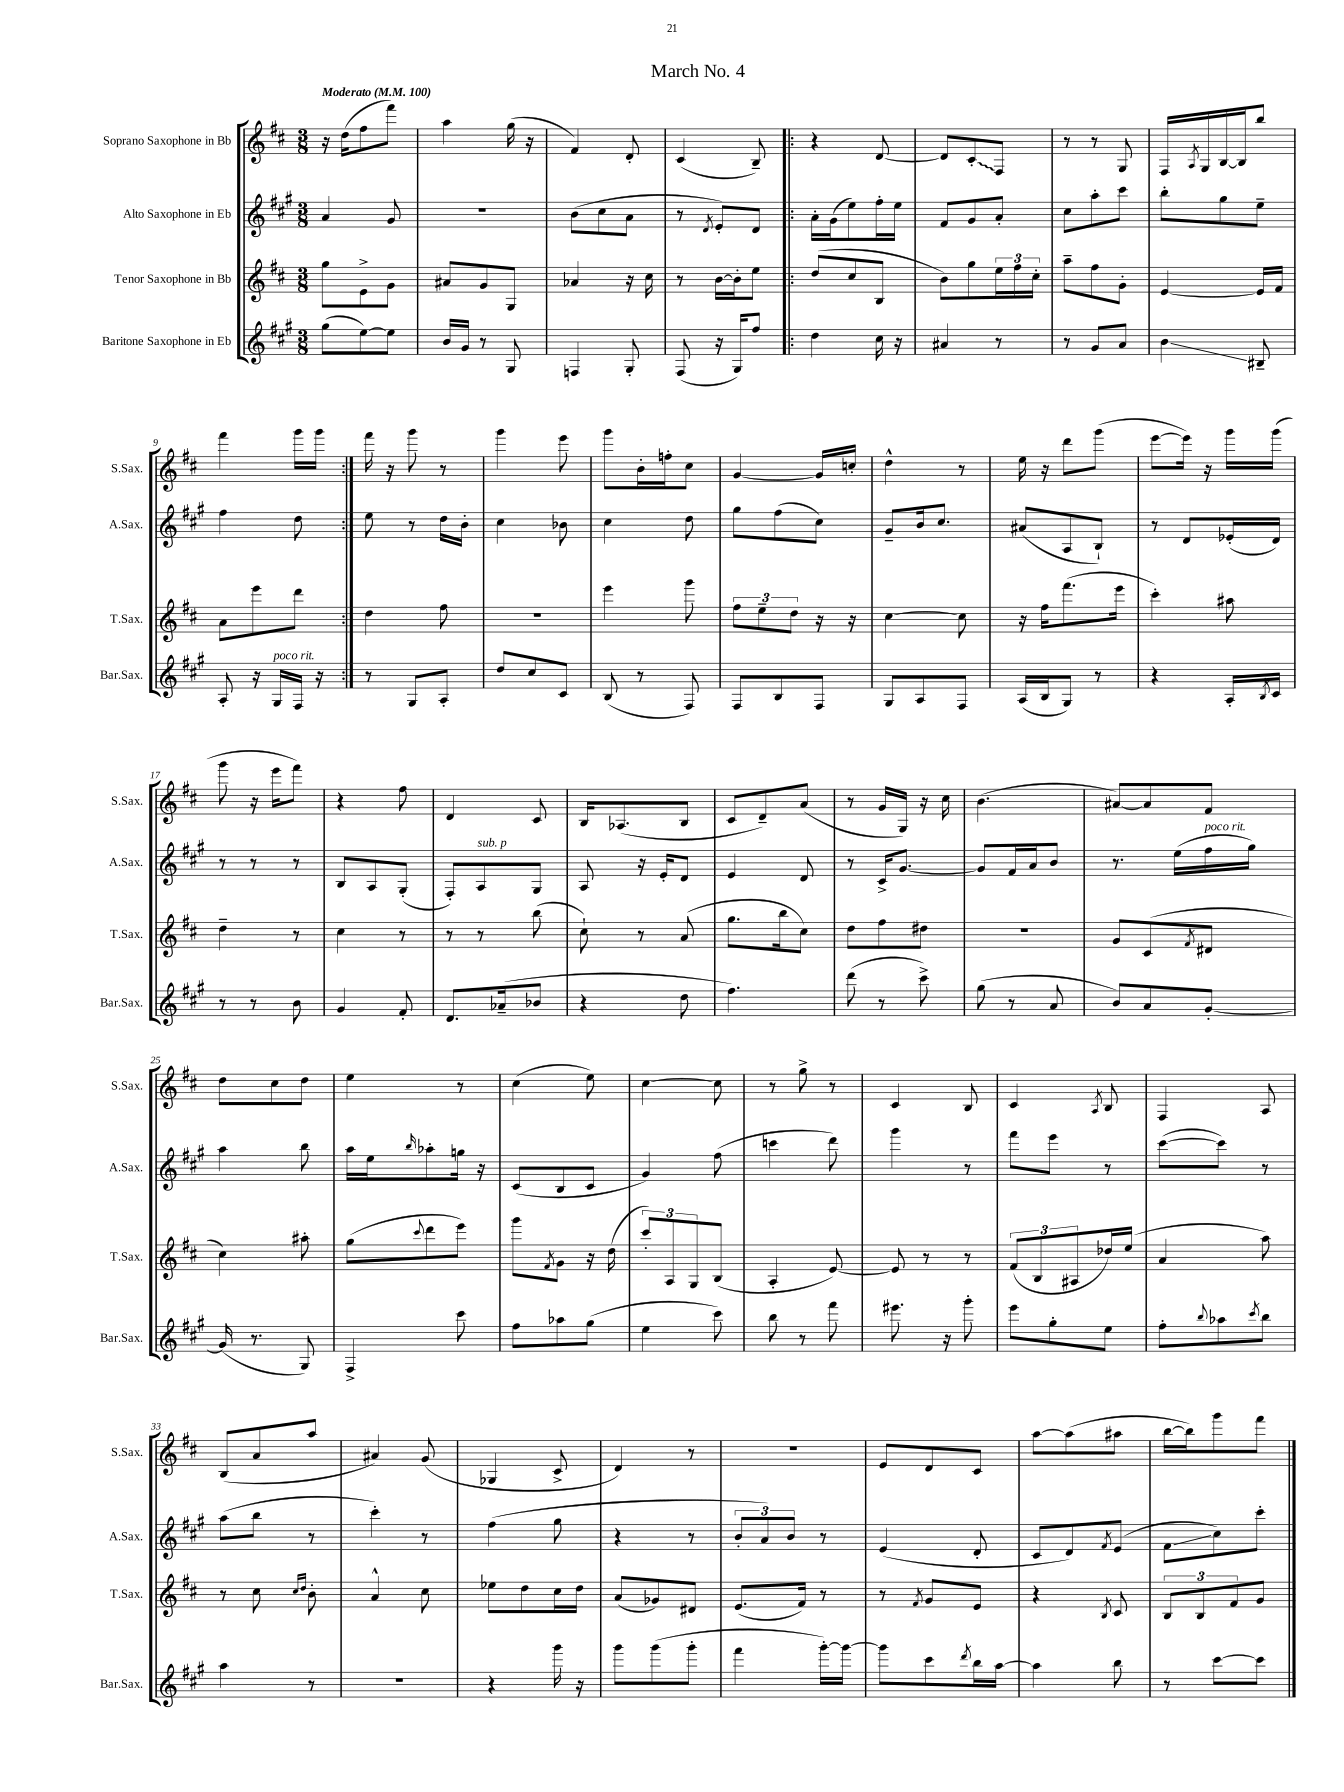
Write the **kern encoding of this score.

**kern	**kern	**kern	**kern
*staff4	*staff3	*staff2	*staff1
*clefG2	*clefG2	*clefG2	*clefG2
*k[f#c#g#]	*k[f#c#]	*k[f#c#g#]	*k[f#c#]
*M3/8	*M3/8	*M3/8	*M3/8
*MM100	*MM100	*MM100	*MM100
(8gg#	8gg	4a	16r
.	.	.	(16dd
[8ee)	8e^	.	8ff#
8ee]	8g	8g#	8fff#)
=	=	=	=
16b	8a#	4.r	4aa
16g#	.	.	.
8r	8g	.	.
8G#	8G	.	(16gg
.	.	.	16r
=	=	=	=
4F	4a-	(8b	4f#)
.	.	8cc#	.
8G#'	16r	8a	8d'
.	16cc#	.	.
=	=	=	=
(8F#	8r	8r	(4c#
.	.	8qd	.
16r	[16b	8e')	.
16G#)	16b']	.	.
8ff#	8ee	8d	8B~)
=!|:	=!|:	=!|:	=!|:
4dd	(8dd	16a'	4r
.	.	(16g#	.
.	8cc#	8ee)	.
16cc#	8B	16ff#'	[8d
16r	.	16ee	.
=	=	=	=
4a#	8b)	8f#	8d]
.	8gg	8g#	8c#'
8r	24ee	8a'	8F#
.	24ff#	.	.
.	24cc#'	.	.
=	=	=	=
8r	8aa~	8cc#	8r
8g#	8ff#	8aa'	8r
8a	8g'	8ccc#	8G
=	=	=	=
4b	[4e	8bb'	16F#
.	.	.	8qA
.	.	.	16G
.	.	8gg#	[16B
.	.	.	16B]
8B#~	16e]	8ee~	8bb
.	16f#	.	.
=	=	=	=
8A'	8a	4ff#	4fff#
16r	8eee	.	.
16G#	.	.	.
16F#	8ddd	8dd	16ggg
16r	.	.	16ggg
=:|!	=:|!	=:|!	=:|!
8r	4dd	8ee	16fff#
.	.	.	16r
8G#	.	8r	8ggg
8A'	8ff#	16dd	8r
.	.	16b'	.
=	=	=	=
8dd	4.r	4cc#	4ggg
8cc#	.	.	.
8c#	.	8b-	8eee
=	=	=	=
(8B	4eee	4cc#	8ggg
8r	.	.	16b'
.	.	.	16ff'
8F#)	8ggg	8dd	8cc#
=	=	=	=
8F#	12ff#	8gg#	[4g
.	12ee~	.	.
8B	.	(8ff#	.
.	12dd	.	.
8F#	16r	8cc#)	16g]
.	16r	.	16cc'
=	=	=	=
8G#	[4cc#	8g#~	4dd^^
8A	.	16b	.
.	.	8.cc#	.
8F#	8cc#]	.	8r
=	=	=	=
(16A	16r	(8a#	16ee
16B	16ff#	.	16r
8G#)	(8.fff#	8A	8ddd
8r	.	8B`)	(8ggg
.	16eee	.	.
=	=	=	=
4r	4ccc#')	8r	[8eee
.	.	8d	16eee])
.	.	.	16r
16A'	8aa#	(16e-'	16ggg
8qB	.	.	.
16c#	.	16d)	(16ggg
=	=	=	=
8r	4dd~	8r	8ggg
8r	.	8r	16r
.	.	.	16eee
8b	8r	8r	8fff#)
=	=	=	=
4g#	4cc#	8B	4r
.	.	8A	.
8f#'	8r	(8G#'	8ff#
=	=	=	=
8.d	8r	8F#')	4d
.	8r	8A	.
(16a-~	.	.	.
8b-	(8bb	8G#	8c#
=	=	=	=
4r	8cc#`)	8A	16B
.	.	.	(8.A-
.	8r	16r	.
.	.	16e'	.
8dd	(8a	8d	8B
=	=	=	=
4.ff#)	8.gg	4e	8c#
.	.	.	8d~)
.	16bb	.	.
.	8cc#)	8d	(8a
=	=	=	=
(8ddd	8dd	8r	8r
8r	8ff#	16c#^	16g
.	.	[8.g#	16G)
8ccc#^)	8dd#	.	16r
.	.	.	16cc#
=	=	=	=
(8gg#	4.r	8g#]	(4.b
8r	.	16f#	.
.	.	16a	.
8a	.	8b	.
=	=	=	=
8b)	8g	8.r	[8a#)
8a	(8c#	.	8a#]
.	.	(16ee	.
.	8qf#	.	.
[8g#'	8d#	16ff#	8f#
.	.	16gg#)	.
=	=	=	=
(16g#]	4cc#)	4aa	8dd
8.r	.	.	.
.	.	.	8cc#
8G#)	8aa#'	8bb	8dd
=	=	=	=
4F#^	(8gg	16aa	4ee
.	.	16ee	.
.	8qqccc#	16qqbb	.
.	8ddd	8aa-'	.
8ccc#	8eee)	16gg	8r
.	.	16r	.
=	=	=	=
8ff#	8ggg	(8c#	(4cc#
.	8qf#	.	.
8aa-	8g	8B	.
(8gg#	16r	8c#	8ee)
.	(16dd	.	.
=	=	=	=
4ee	12ccc#')	4g#)	[4cc#
.	12A	.	.
.	12G	.	.
8ccc#)	(8B	(8ff#	8cc#]
=	=	=	=
8bb	4A'	4ccc	8r
8r	.	.	8gg^
8fff#	[8e)	8ddd)	8r
=	=	=	=
8.eee#	8e]	4ggg#	4c#
.	8r	.	.
16r	.	.	.
8ggg#'	8r	8r	8B
=	=	=	=
8eee	(12f#	8fff#	4c#
.	12B	.	.
8gg#'	.	8eee	.
.	12A#	.	.
.	.	.	8qA
8ee	16dd-)	8r	8B
.	(16ee	.	.
=	=	=	=
8ff#'	4a	([8ccc#	4F#
8qqbb	.	.	.
8aa-	.	8ccc#])	.
8qccc#	.	.	.
8bb	8aa)	8r	8A
=	=	=	=
4aa	8r	(8aa	(8B
.	8cc#	8bb	8a
.	16qqcc#	.	.
.	16qqdd	.	.
8r	8b'	8r	8aa
=	=	=	=
4.r	4a^^	4ccc#')	4a#)
.	8cc#	8r	(8g
=	=	=	=
4r	8ee-	(4ff#	4G-
.	8dd	.	.
16ggg#	16cc#	8gg#	8c#^
16r	16dd	.	.
=	=	=	=
8ggg#	(8a	4r	4d)
(8ggg#	8g-)	.	.
8ggg#'	8d#	8r	8r
=	=	=	=
4fff#	(8.e	12b'	4.r
.	.	12a)	.
.	.	12b	.
.	16f#)	.	.
[16ggg#')	8r	8r	.
16ggg#_	.	.	.
=	=	=	=
8ggg#]	8r	(4e	8e
.	8qf#	.	.
8ccc#	8g	.	8d
8qddd	.	.	.
16bb	8e	8d'	8c#
[16aa	.	.	.
=	=	=	=
4aa]	4r	8c#	[8aa
.	.	8d)	(8aa]
.	8qB	8qf#	.
8bb	8c#	(8e	8aa#
=	=	=	=
8r	12B	8f#	[16bb
.	.	.	16bb])
.	12B	.	.
[8ccc#	.	8cc#)	8ggg
.	12f#	.	.
8ccc#]	8g	8ccc#'	8fff#
==	==	==	==
*-	*-	*-	*-
